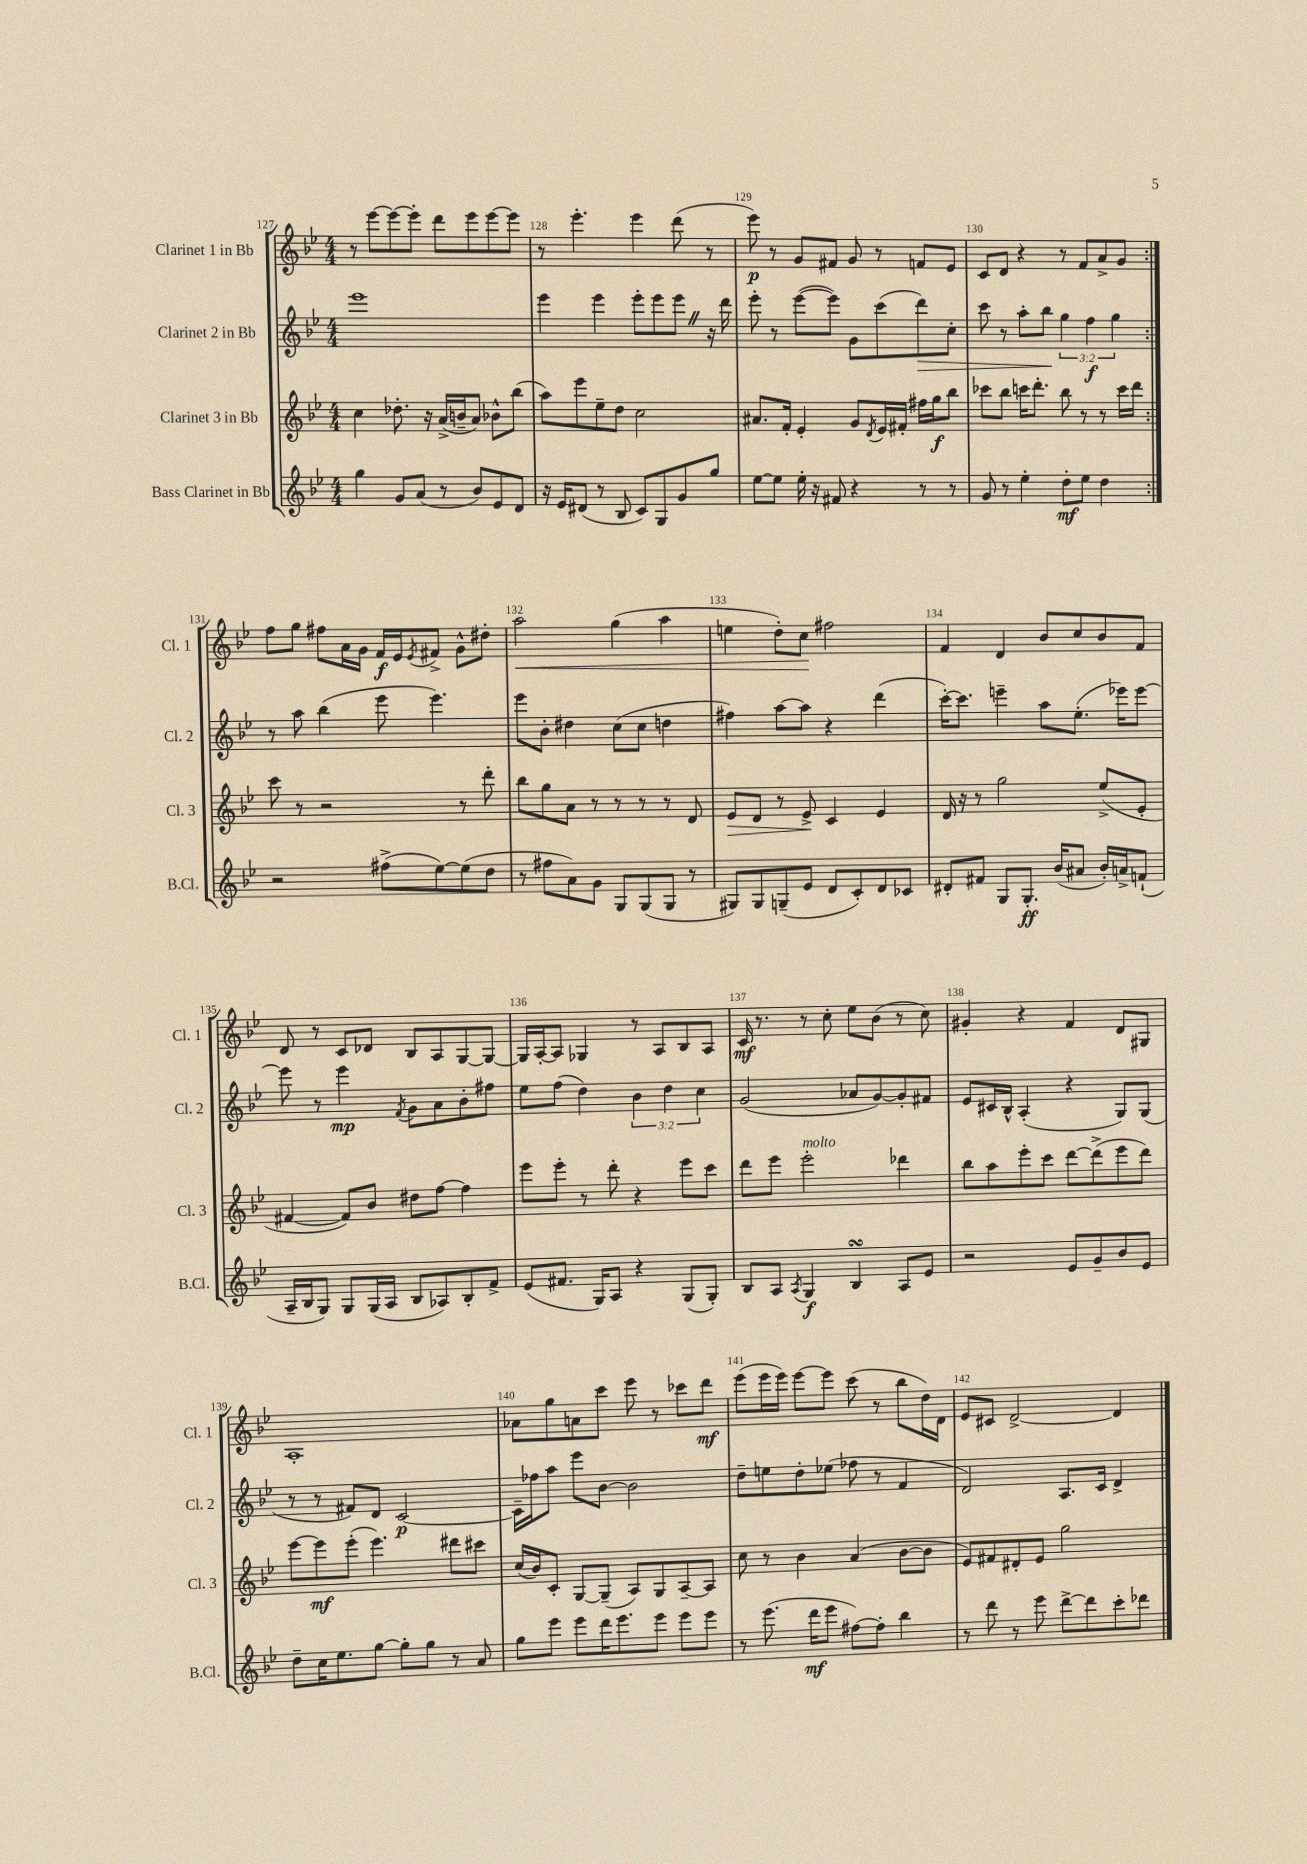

**kern	**kern	**kern	**kern
*staff4	*staff3	*staff2	*staff1
*clefG2	*clefG2	*clefG2	*clefG2
*k[b-e-]	*k[b-e-]	*k[b-e-]	*k[b-e-]
*M4/4	*M4/4	*M4/4	*M4/4
4gg	4cc	1eee-	8r
.	.	.	[8eee-
8g	8.dd-'	.	8eee-_
(8a	.	.	8eee-']
.	16r	.	.
8r	(16a^	.	8ddd
.	16b~	.	.
8b-)	8a)	.	8eee-
8e-	8b-^^	.	[8eee-
8d	(8bb-	.	8eee-]
=	=	=	=
16r	8aa)	4eee-	8r
16e-	.	.	.
(8d#	8eee-	.	4.eee-'
8r	8ee-~	4eee-	.
8B-	8dd	.	.
8c)	2cc	8eee-'	4eee-
8G	.	8eee-	.
8g	.	8eee-	(8ddd
8gg	.	16r	8r
.	.	16ddd	.
=	=	=	=
[8ee-	8.a#	8eee-'	8eee-)
8ee-]	.	8r	8r
.	16f'	.	.
16ee-'	4e-'	([8eee-	8g
16r	.	.	.
8f#	.	8eee-])	8f#
4r	8g	8g	8g
.	8qd	.	.
.	16e-	(8ccc	8r
.	16f#'	.	.
8r	16ff#	8ddd)	8f
.	16gg	.	.
8r	8bb-	8cc'	8e-
=	=	=	=
8g	8ccc-	8ccc	8c
8r	8bb-	8r	8d
4ee-'	16ccc	8aa'	4r
.	8.ddd'	.	.
.	.	8bb-	.
8dd'	8bb-	6gg	8r
8ee-	8r	.	8f
.	.	6ff	.
4dd	8r	.	8a^
.	.	6gg	.
.	16ccc	.	8g
.	16ddd	.	.
=:|!	=:|!	=:|!	=:|!
2r	8ccc	8r	8ff
.	8r	8aa	8gg
.	2r	(4bb-	8ff#
.	.	.	16a
.	.	.	16g
(8ff#^	.	8eee-	16f
.	.	.	16e-
.	.	.	8qe-
[8ee-)	.	4.eee-)	8f#^
(8ee-]	8r	.	8g^^
8dd	8ddd'	.	8dd#'
=	=	=	=
8r	8bb-	8eee-	2aa
8ff#	8gg	8b-'	.
8a)	8a	4dd#	.
8g	8r	.	.
8G	8r	(8cc	(4gg
(8G	8r	8cc	.
8G	8r	4dd	4aa
8r	8d	.	.
=	=	=	=
8G#)	8e-	4ff#)	4ee
8G#	8d	.	.
(8G~	8r	[8aa	8dd')
8e-	8e-^	8aa]	8cc
8d	4c	4r	2ff#
8c')	.	.	.
8d	4e-	(4ddd	.
8c-	.	.	.
=	=	=	=
8d#'	16d	[16ccc')	4f
.	16r	8.ccc]	.
8f#	8r	.	.
8G	2gg	4eee~	4d
8.G'	.	.	.
.	.	8aa	8b-
(16b-	.	.	.
8a#	.	(8.ee-'	8cc
16b-')	(8ee-^	.	8b-
16a^	.	16eee-)	.
(8f`	8e-'	[8eee-	8f
=	=	=	=
16A~	[4f#	8eee-]	8d
16B-	.	.	.
8G)	.	8r	8r
8G	8f#])	4eee-	8c
(16G	8b-	.	8d-
16A	.	.	.
.	.	8qf	.
8B-	8dd#	8g	8B-
8A-)	[8ff	8a	8A
8B-'	4ff]	8b-'	[8G
8f^	.	8ff#	8G_
=	=	=	=
(8e-	8eee-	8ee-	16G]
.	.	.	[16A'
8.f#	8eee-'	(8ff	8A]
.	8r	4dd)	4G-
16G)	.	.	.
8A	8ddd'	.	.
4r	4r	6b-	8r
.	.	.	8A
.	.	6dd	.
(8G	8eee-	.	8B-
.	.	6cc	.
8G')	8ccc	.	8A
=	=	=	=
8B-	8ddd	(2g	16c
.	.	.	8.r
8A	8eee-	.	.
8qA	.	.	.
4G	2eee-'	.	8r
.	.	.	8cc'
4B-	.	8a-	8ee-
.	.	[8g)	(8b-
8A	4ddd-	8g']	8r
8e-	.	8f#	8cc)
=	=	=	=
2r	8bb-	8e-	4g#'
.	8aa	16c#	.
.	.	16B-^^	.
.	8eee-'	(4A'	4r
.	8ccc	.	.
8e-	[8ddd	4r	4f
8g~	(8ddd^]	.	.
8b-	8eee-	8G)	8d
8e-	8ddd)	(8G	8G#
=	=	=	=
8dd~	[8eee-	8r	1A'
16cc	8eee-]	8r	.
8.ee-	.	.	.
.	(8eee-'	8f#)	.
[8gg	4.eee-)	8d	.
8gg']	.	[2c	.
8gg	.	.	.
8r	8ddd#	.	.
8a	8ccc#	.	.
=	=	=	=
8gg	(16cc	16c~]	8a-
.	16b-)	16ff-	.
8eee-	8c'	8aa	8gg
8eee-	[8G	8eee-	8a
16ddd	(8G~]	[8b-	8ccc
8.eee-	.	.	.
.	8A)	2b-]	8eee-
8eee-	8G	.	8r
8eee-	[8A~	.	8ccc-
8eee-	8A]	.	8ddd
=	=	=	=
8r	8cc	8dd~	(8eee-
(8.eee-	8r	8ee	16eee-
.	.	.	16eee-)
.	4b-	8dd'	[8eee-
16ddd	.	.	.
8eee-	.	(8ee-	8eee-]
[8ff#)	(4a	8ff-	(8ccc
8ff#']	.	8r	8r
4bb-	[8b-	4f	8bb-
.	8b-]	.	16dd)
.	.	.	16d
=	=	=	=
8r	8e-)	2d)	8e-
8ddd	8f#	.	8c#
8r	8d#'	.	[2d^
8eee-	8e-	.	.
[8ddd^	2gg	8.A	.
8ddd]	.	.	.
.	.	16c	.
8ccc'	.	4d^	4d]
8ddd-	.	.	.
==	==	==	==
*-	*-	*-	*-
